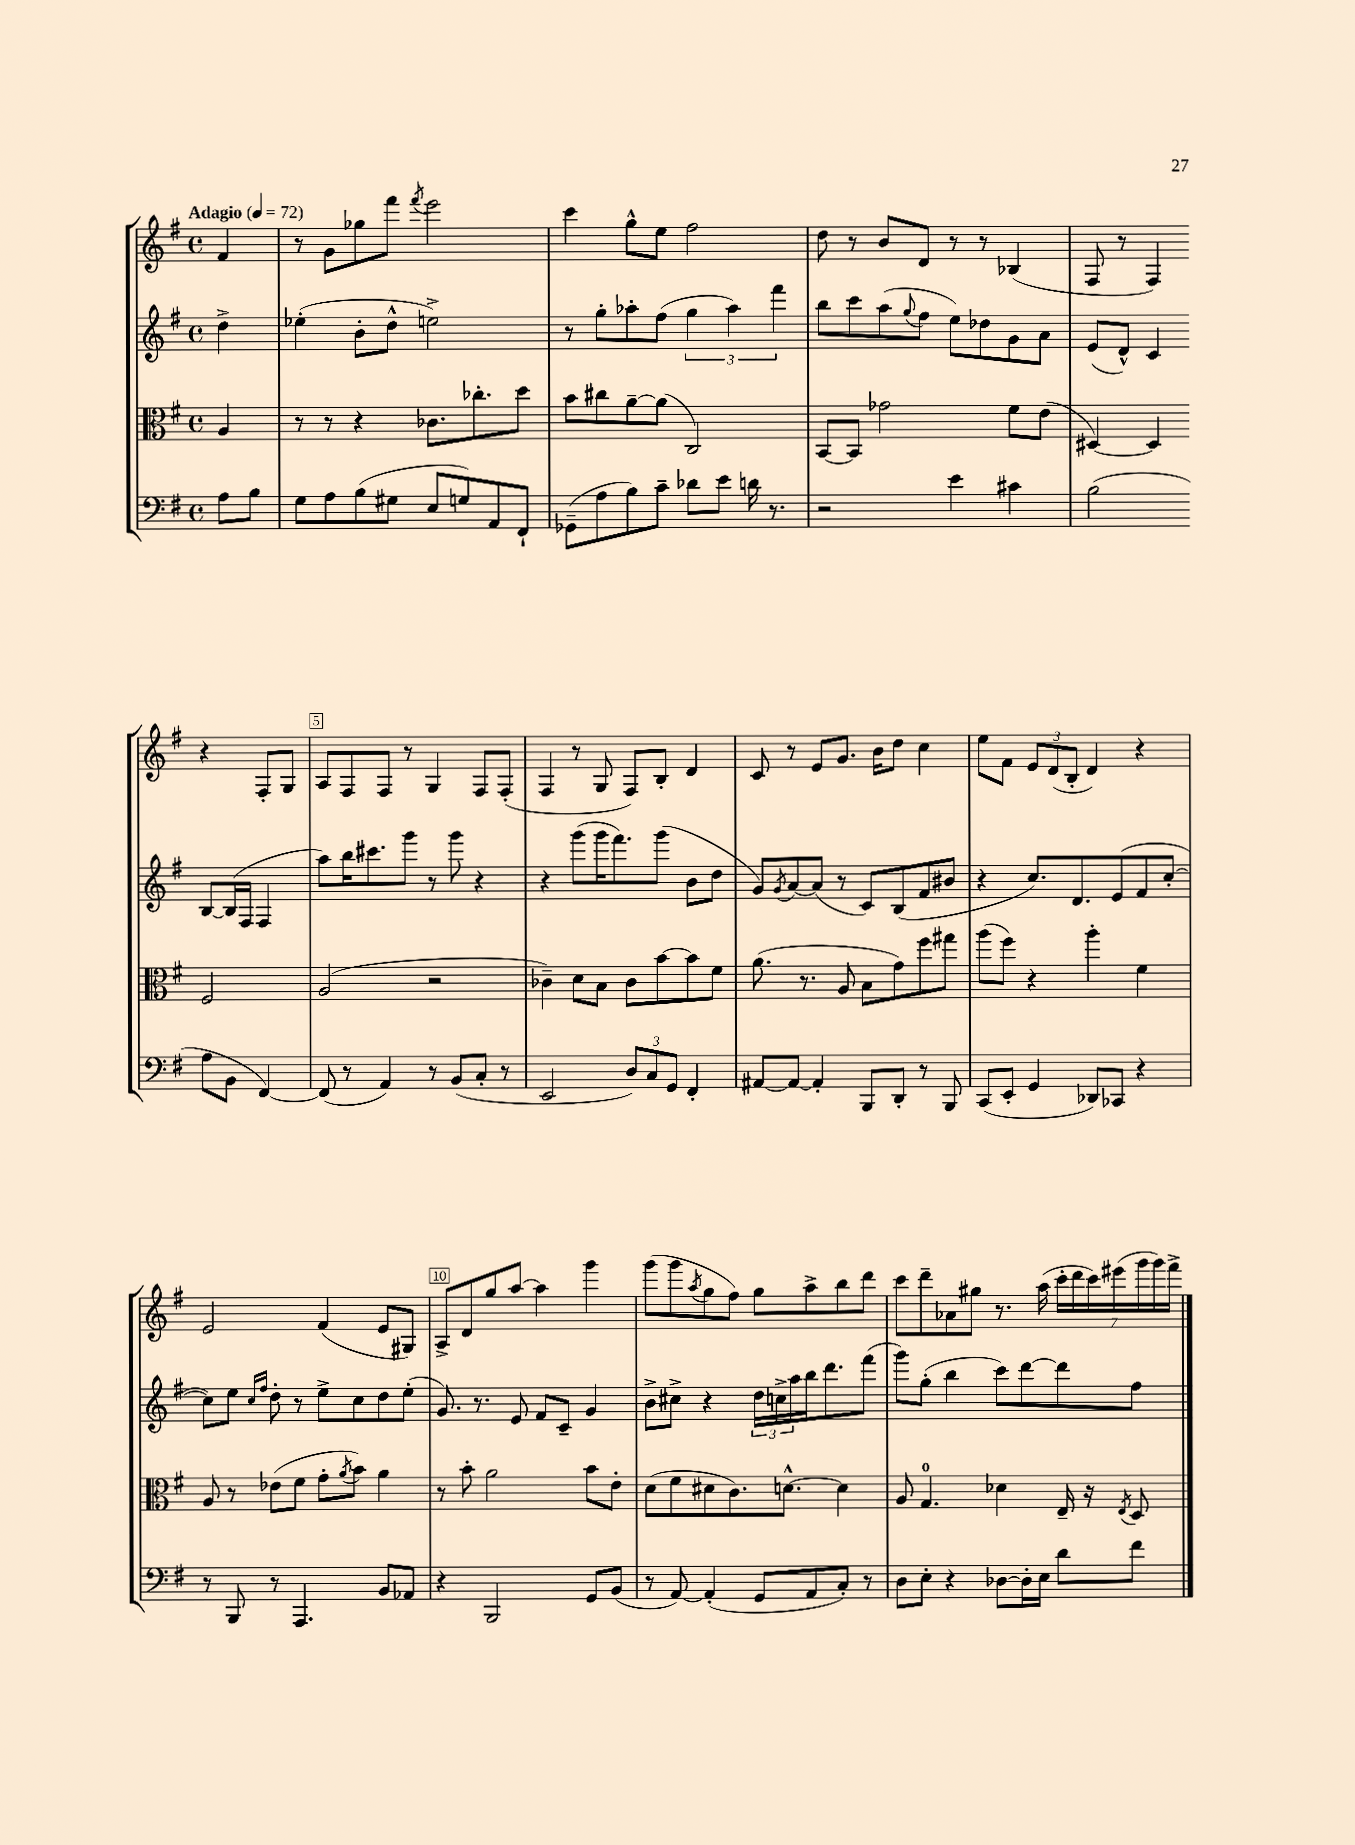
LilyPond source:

<<
\new StaffGroup <<
\new Staff = "s0" {
    \clef treble \key g \major \defaultTimeSignature \time 4/4 \partial 4 \tempo "Adagio" 4 = 72
    fis'4 |
    r8 g'8 ges''8 fis'''8 \acciaccatura { fis'''8 } e'''2 |
    c'''4 g''8-^ e''8 fis''2 |
    d''8 r8 b'8 d'8 r8 r8 bes4( |
    fis8 r8 fis4) r4 fis8-. g8 |
    a8 fis8 fis8 r8 g4 fis8 fis8-.( |
    fis4 r8 g8 fis8) b8-. d'4 |
    c'8 r8 e'8 g'8. b'16 d''8 c''4 |
    e''8 fis'8 \tuplet 3/2 { e'8 d'8( b8-. } d'4) r4 |
    e'2 fis'4( e'8 gis8) |
    a8-> d'8 g''8 a''8~ a''4 g'''4 |
    g'''8( g'''8 \acciaccatura { a''8 } g''8 fis''8) g''8 a''8-> b''8 d'''8 |
    c'''8 d'''8-- aes'8 gis''8 r8. a''16( \tuplet 7/4 { c'''16-. d'''16 c'''16) eis'''16( g'''16 g'''16) fis'''16-> } \bar "|." |
}
\new Staff = "s1" {
    \clef treble \key g \major \defaultTimeSignature \time 4/4 \partial 4
    d''4-> |
    ees''4-.( b'8-. d''8-^ e''2->) |
    r8 g''8-. aes''8-. fis''8( \tuplet 3/2 { g''4 aes''4) fis'''4 } |
    b''8 c'''8 a''8( \appoggiatura { g''8 } fis''8 e''8) des''8 g'8 a'8 |
    e'8( d'8-^) c'4 b8~ b16( fis16 fis4 |
    a''8) b''16 cis'''8. g'''8 r8 g'''8 r4 |
    r4 g'''8( g'''16 fis'''8.) g'''8( b'8 d''8 |
    g'8) \acciaccatura { g'8 } a'8~ a'8( r8 c'8) b8( fis'8 bis'8 |
    r4 c''8.) d'8. e'8( fis'8 c''8~-. |
    c''8) e''8 \grace { c''16 fis''16 } d''8-. r8 e''8-> c''8 d''8 e''8-.( |
    g'8.) r8. e'8 fis'8 c'8-- g'4 |
    b'8-> cis''8-> r4 \tuplet 3/2 { d''16 c''16-> a''16 } b''16 d'''8. fis'''8( |
    g'''8) g''8-.( b''4 c'''8) d'''8~ d'''8 fis''8 \bar "|." |
}
\new Staff = "s2" {
    \clef alto \key g \major \defaultTimeSignature \time 4/4 \partial 4
    a4 |
    r8 r8 r4 ces'8. ces''8.-. d''8 |
    b'8 cis''8 a'8~-- a'8( c2) |
    b,8~ b,8 ges'2 fis'8 e'8( |
    dis4~) dis4 fis2 |
    a2( r2 |
    ces'4--) d'8 b8 ces'8 b'8~ b'8 fis'8 |
    a'8.( r8. a8 b8 g'8) fis''8 gis''8 |
    a''8( fis''8) r4 a''4-. fis'4 |
    a8 r8 ees'8( fis'8 g'8-. \acciaccatura { a'8 } b'8) a'4 |
    r8 b'8-. a'2 b'8 e'8-. |
    d'8( fis'8 dis'8 c'8.) d'8.~-^ d'4 |
    a8 g4.-0 des'4 e16-- r16 \acciaccatura { e8 } d8 \bar "|." |
}
\new Staff = "s3" {
    \clef bass \key g \major \defaultTimeSignature \time 4/4 \partial 4
    a8 b8 |
    g8 a8 b8( gis8 e8 g8) a,8 fis,8-! |
    ges,8--( a8 b8) c'8-- des'8 e'8 d'16 r8. |
    r2 e'4 cis'4 |
    b2( a8 b,8 fis,4~) |
    fis,8( r8 a,4) r8 b,8( c8-. r8 |
    e,2 \tuplet 3/2 { d8) c8 g,8 } fis,4-. |
    ais,8~ ais,8~ ais,4-. b,,8 d,8-. r8 b,,8 |
    c,8( e,8-. g,4 des,8) ces,8 r4 |
    r8 b,,8 r8 a,,4. b,8 aes,8 |
    r4 b,,2 g,8 b,8( |
    r8 a,8~) a,4-.( g,8 a,8 c8-.) r8 |
    d8 e8-. r4 des8~ des16-. e16 d'8 fis'8 \bar "|." |
}
>>
>>
\layout { \context { \Score \override BarNumber.break-visibility = ##(#f #t #t) barNumberVisibility = #(every-nth-bar-number-visible 5) \override BarNumber.stencil = #(make-stencil-boxer 0.1 0.3 ly:text-interface::print) } }
